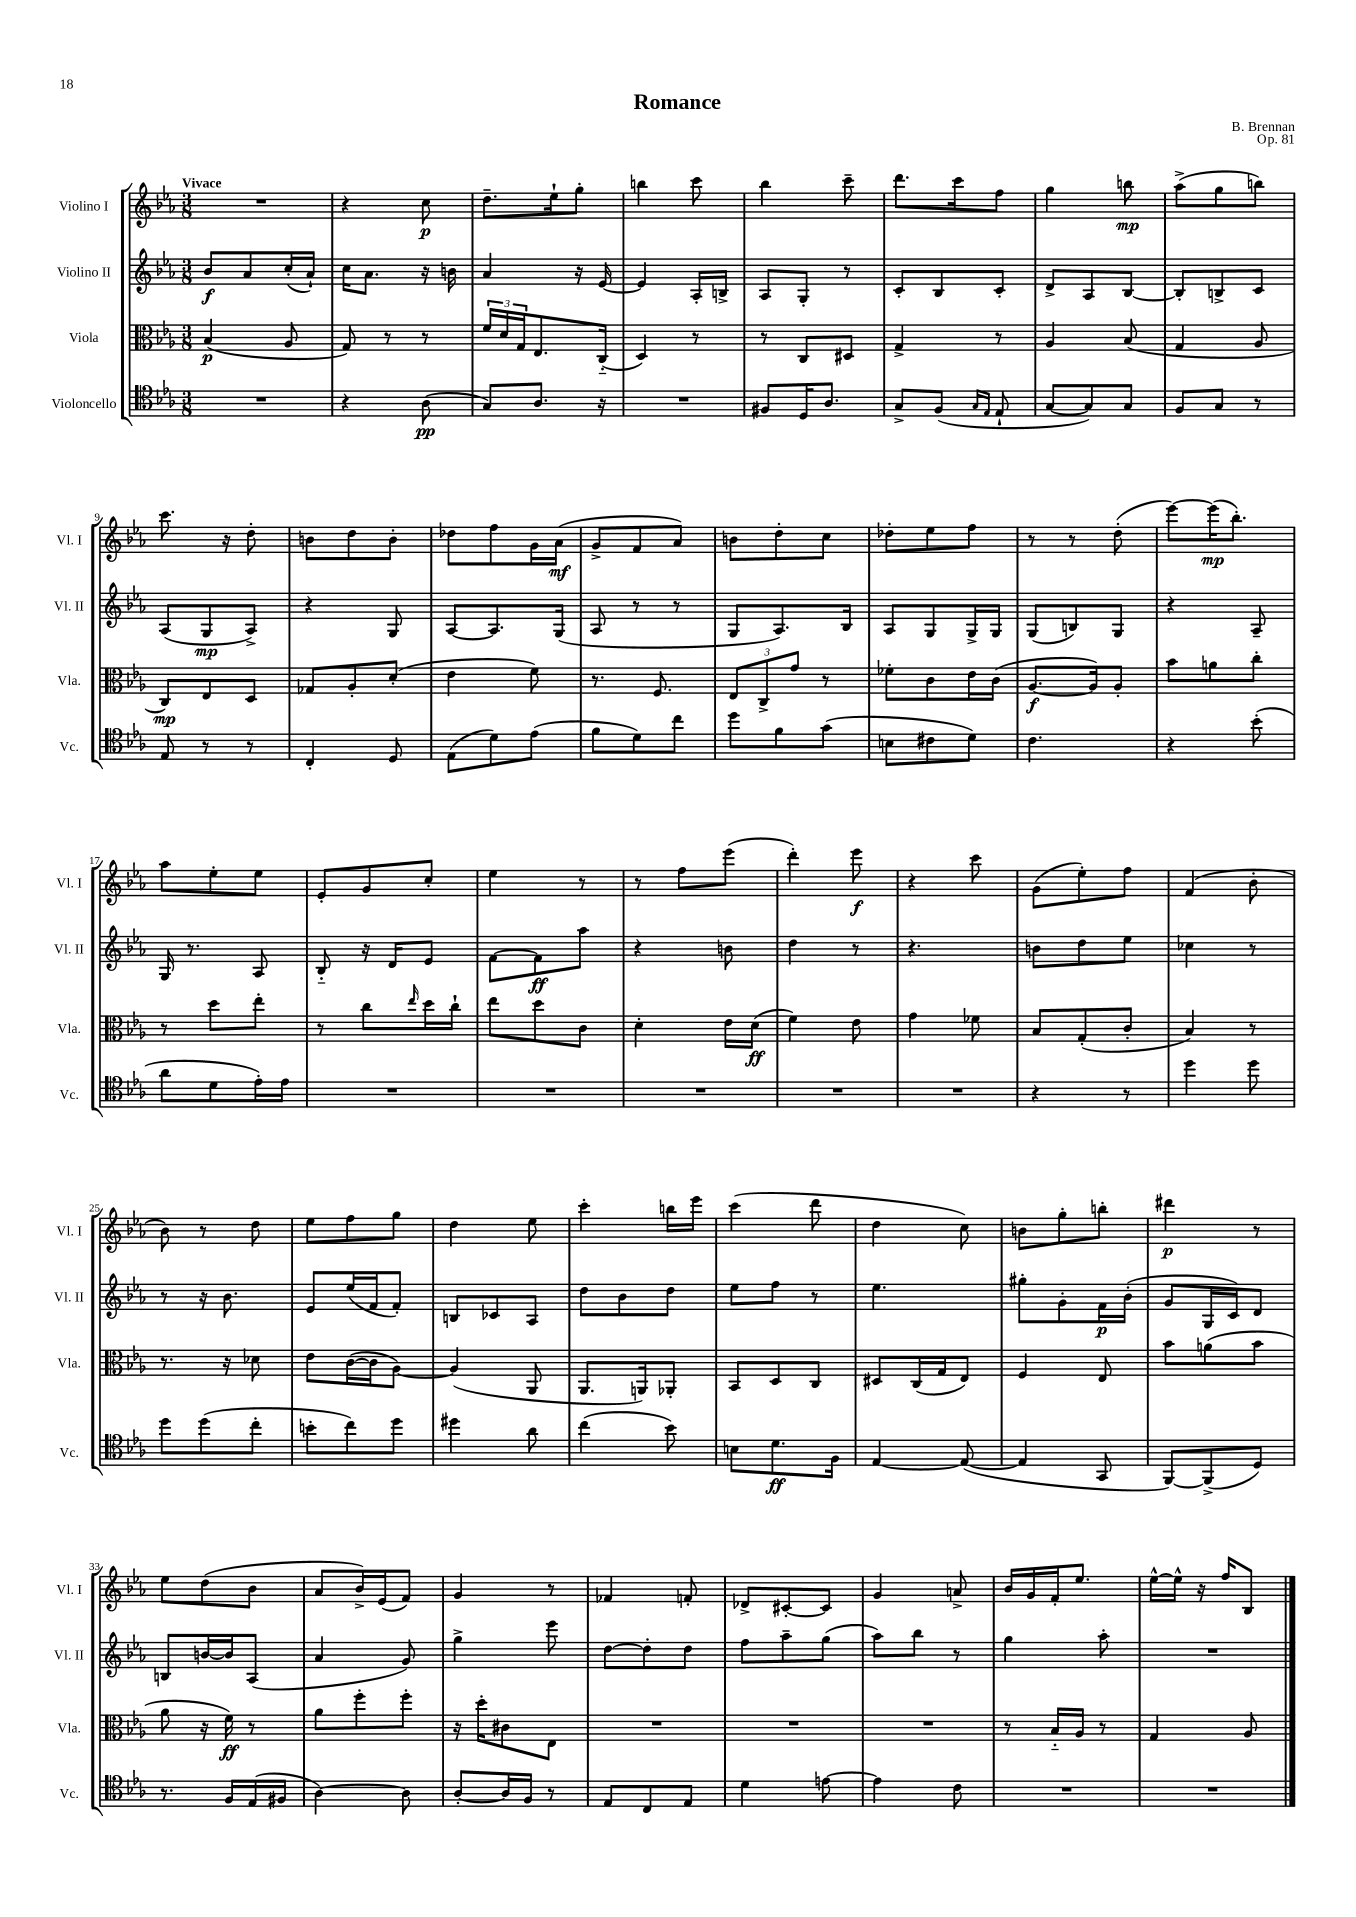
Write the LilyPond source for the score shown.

\header { title = "Romance" composer = "B. Brennan" opus = "Op. 81" }
<<
\new StaffGroup <<
\new Staff = "s0" \with { instrumentName = "Violino I" shortInstrumentName = "Vl. I" } {
    \clef treble \key ees \major \numericTimeSignature \time 3/8 \tempo "Vivace"
    R4. |
    r4 c''8\p |
    d''8.-- ees''16-! g''8-. |
    b''4 c'''8 |
    bes''4 c'''8-- |
    d'''8. c'''16 f''8 |
    g''4 b''8\mp |
    aes''8->( g''8 b''8) |
    c'''8. r16 d''8-. |
    b'8 d''8 b'8-. |
    des''8 f''8 g'16 aes'16\mf( |
    g'8-> f'8 aes'8) |
    b'8 d''8-. c''8 |
    des''8-. ees''8 f''8 |
    r8 r8 d''8-.( |
    ees'''8~) ees'''16\mp( bes''8.-.) |
    aes''8 ees''8-. ees''8 |
    ees'8-. g'8 c''8-. |
    ees''4 r8 |
    r8 f''8 ees'''8( |
    d'''4-.) ees'''8\f |
    r4 c'''8 |
    g'8( ees''8-.) f''8 |
    f'4( bes'8-. |
    bes'8) r8 d''8 |
    ees''8 f''8 g''8 |
    d''4 ees''8 |
    c'''4-. b''16 ees'''16 |
    c'''4( d'''8 |
    d''4 c''8) |
    b'8 g''8-. b''8-. |
    dis'''4\p r8 |
    ees''8 d''8( bes'8 |
    aes'8 bes'16->) ees'16( f'8) |
    g'4 r8 |
    fes'4 f'8-. |
    des'8-> cis'8~-. cis'8 |
    g'4 a'8-> |
    bes'16 g'16 f'16-. ees''8. |
    ees''16~-^ ees''16-^ r16 f''16 bes8 \bar "|." |
}
\new Staff = "s1" \with { instrumentName = "Violino II" shortInstrumentName = "Vl. II" } {
    \clef treble \key ees \major \numericTimeSignature \time 3/8
    bes'8\f aes'8 c''16-.( aes'16-!) |
    c''16 aes'8. r16 b'16 |
    aes'4 r16 ees'16~ |
    ees'4 aes16-. b16-> |
    aes8 g8-. r8 |
    c'8-. bes8 c'8-. |
    d'8-> aes8 bes8~ |
    bes8-. b8-> c'8 |
    aes8( g8\mp aes8->) |
    r4 g8 |
    aes8~ aes8. g16( |
    aes8 r8 r8 |
    g8 aes8.) bes16 |
    aes8 g8 g16-> g16 |
    g8( b8) g8 |
    r4 aes8-- |
    g16 r8. aes8 |
    bes8-_ r16 d'16 ees'8 |
    f'8~ f'8\ff aes''8 |
    r4 b'8 |
    d''4 r8 |
    r4. |
    b'8 d''8 ees''8 |
    ces''4 r8 |
    r8 r16 bes'8. |
    ees'8 ees''16( f'16 f'8-.) |
    b8 ces'8 aes8 |
    d''8 bes'8 d''8 |
    ees''8 f''8 r8 |
    ees''4. |
    gis''8-. g'8-. f'16\p bes'16-.( |
    g'8 g16 c'16) d'8 |
    b8 b'16~ b'16 aes8( |
    aes'4 g'8) |
    g''4-> ees'''8 |
    d''8~ d''8-. d''8 |
    f''8 aes''8-- g''8( |
    aes''8) bes''8 r8 |
    g''4 aes''8-. |
    R4. \bar "|." |
}
\new Staff = "s2" \with { instrumentName = "Viola" shortInstrumentName = "Vla." } {
    \clef alto \key ees \major \numericTimeSignature \time 3/8
    bes4\p( aes8 |
    g8) r8 r8 |
    \tuplet 3/2 { f'16 d'16 g16 } ees8. c16-_( |
    d4) r8 |
    r8 c8 dis8 |
    g4-> r8 |
    aes4 bes8( |
    g4 aes8 |
    c8\mp) ees8 d8 |
    ges8 aes8-. d'8-.( |
    ees'4 f'8) |
    r8. f8. |
    \tuplet 3/2 { ees8 c8-> g'8 } r8 |
    fes'8-. c'8 ees'16 c'16( |
    aes8.~\f aes16) aes8-. |
    bes'8 a'8 c''8-. |
    r8 d''8 ees''8-. |
    r8 c''8 \grace { ees''16 } d''16 c''16-! |
    ees''8 d''8 c'8 |
    d'4-. ees'16 d'16\ff( |
    f'4) ees'8 |
    g'4 fes'8 |
    bes8 g8-.( c'8-. |
    bes4) r8 |
    r8. r16 des'8 |
    ees'8 c'16~( c'16 aes8~) |
    aes4( aes,8 |
    aes,8. a,16) aes,8-. |
    bes,8 d8 c8 |
    dis8 c16( g16 ees8) |
    f4 ees8 |
    bes'8 a'8( bes'8 |
    aes'8 r16 f'16\ff) r8 |
    aes'8 f''8-. f''8-. |
    r16 d''16-. cis'8 ees8 |
    R4. |
    R4. |
    R4. |
    r8 bes16-_ aes16 r8 |
    g4 aes8 \bar "|." |
}
\new Staff = "s3" \with { instrumentName = "Violoncello" shortInstrumentName = "Vc." } {
    \clef tenor \key ees \major \numericTimeSignature \time 3/8
    R4. |
    r4 aes8\pp( |
    g8) aes8. r16 |
    R4. |
    fis8 d16 aes8. |
    g8-> f8( \grace { g16 ees16 } ees8-! |
    g8~ g8) g8 |
    f8 g8 r8 |
    ees8 r8 r8 |
    c4-. d8 |
    ees8( d'8) ees'8( |
    f'8 d'8) c''8 |
    d''8 f'8 g'8( |
    b8 cis'8 d'8) |
    c'4. |
    r4 bes'8-.( |
    aes'8 d'8 ees'16-.) ees'16 |
    R4. |
    R4. |
    R4. |
    R4. |
    R4. |
    r4 r8 |
    d''4 d''8 |
    d''8 d''8( c''8-. |
    b'8-. c''8) d''8 |
    dis''4 aes'8 |
    c''4( bes'8) |
    b8 d'8.\ff f16 |
    ees4~ ees8~( |
    ees4 g,8 |
    f,8~) f,8->( d8) |
    r8. f16 ees16( fis16 |
    aes4~) aes8 |
    aes8~-. aes16 f16 r8 |
    ees8 c8 ees8 |
    d'4 e'8~ |
    e'4 c'8 |
    R4. |
    R4. \bar "|." |
}
>>
>>
